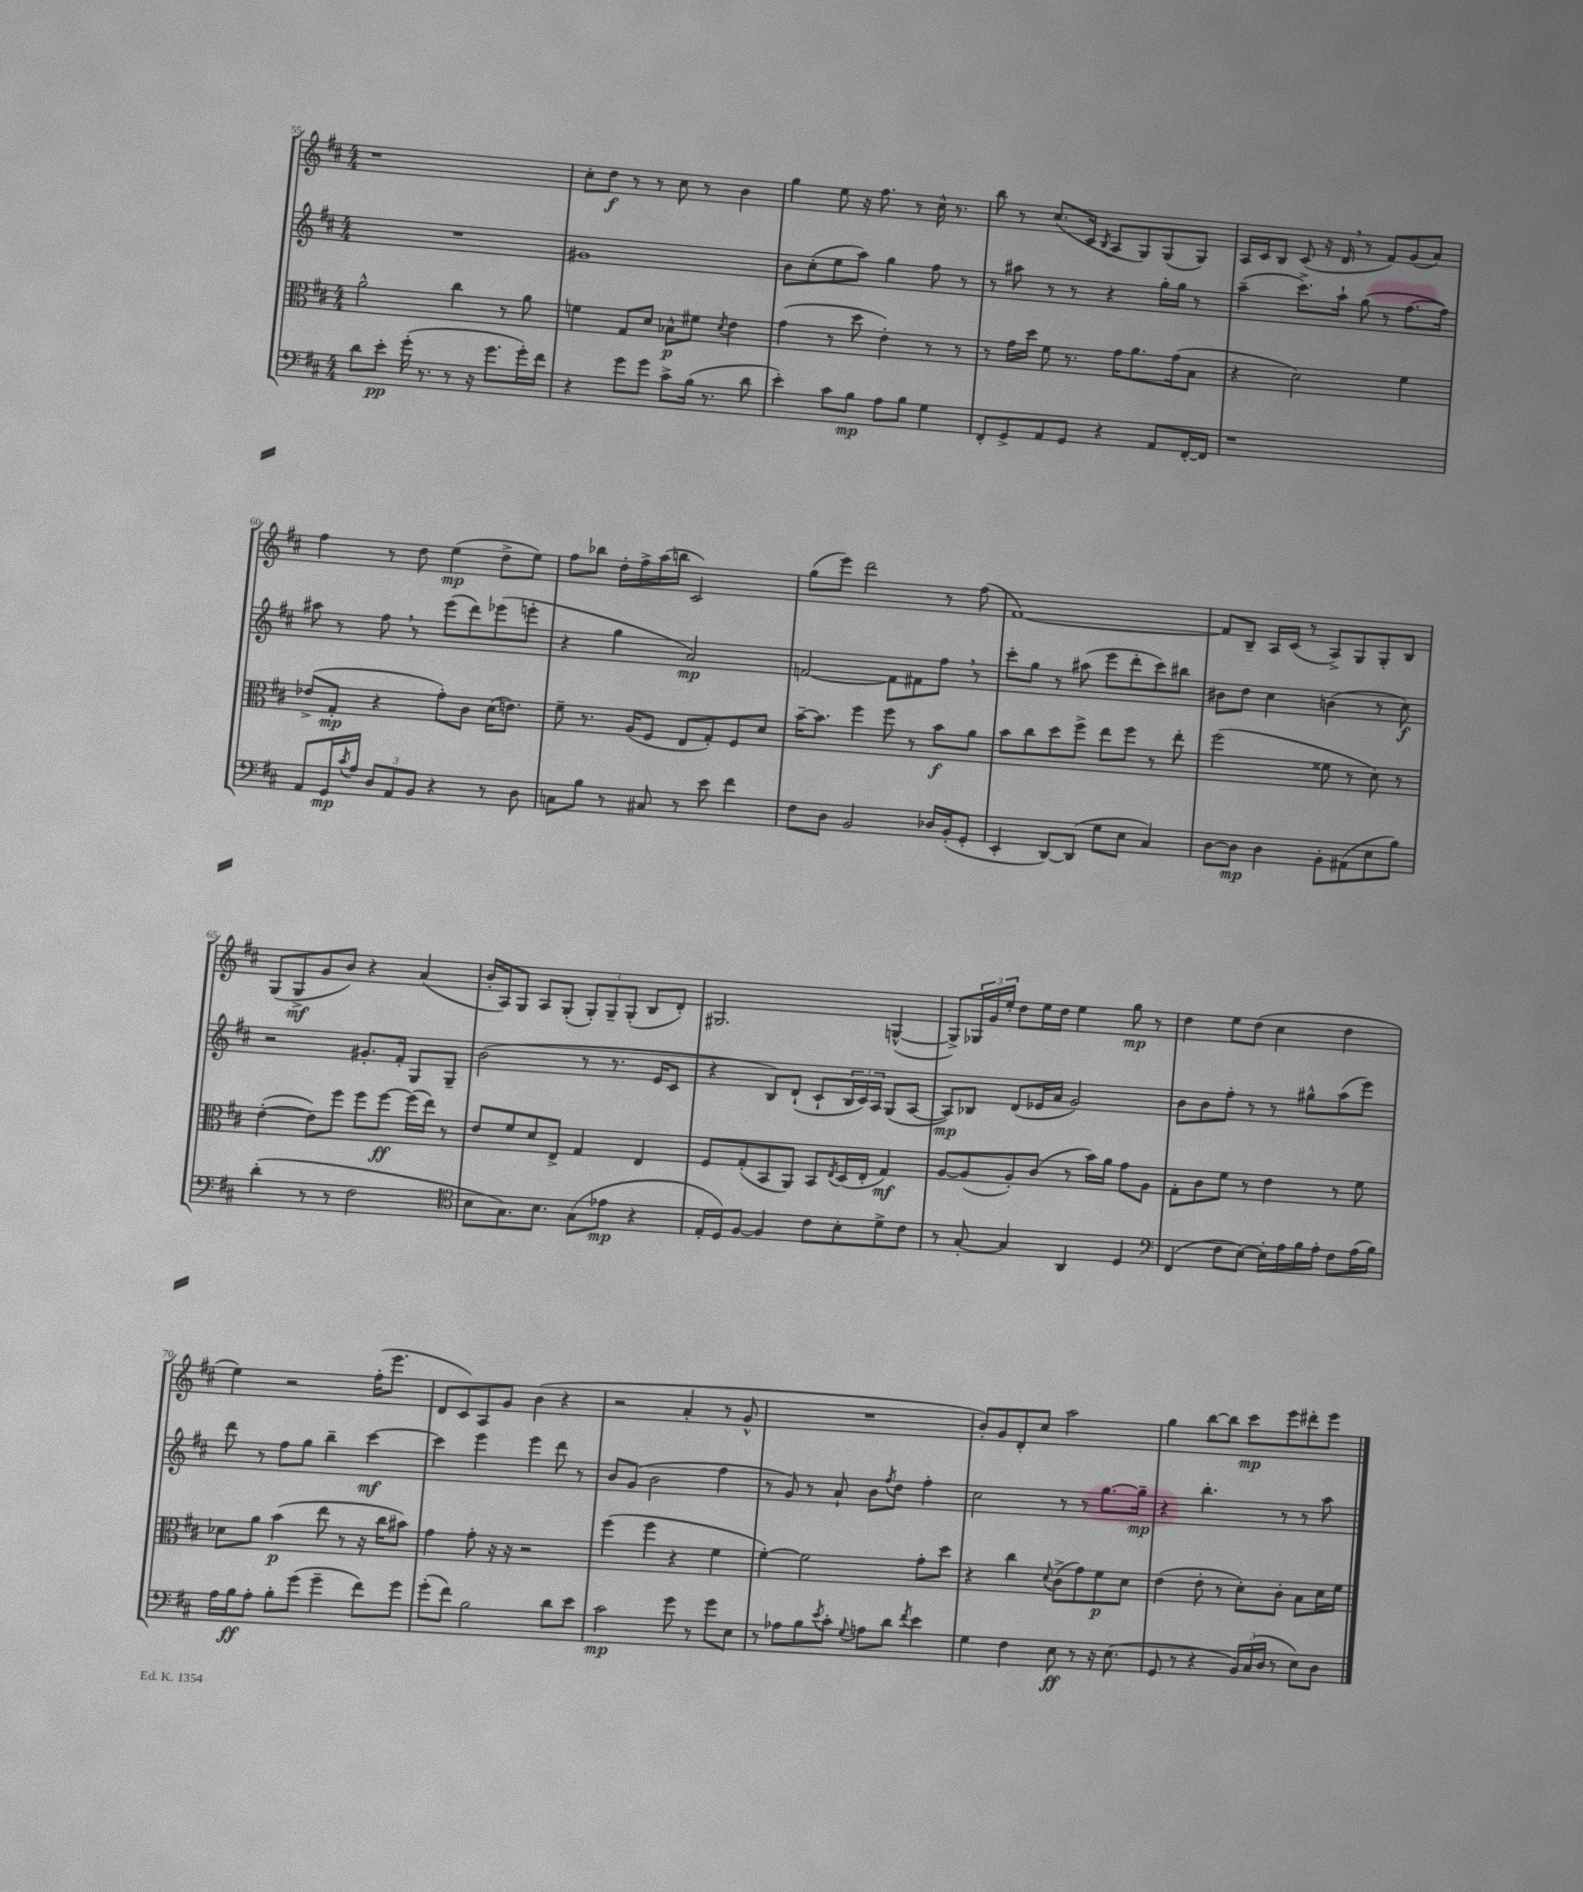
<<
\new StaffGroup <<
\new Staff = "s0" {
    \clef treble \key d \major \numericTimeSignature \time 4/4
    r1 |
    cis''8-. d''8\f r8 r8 cis''8 r8 b'4 |
    g''4 e''8 r16 fis''8. r8 cis''16-^ r8. |
    b''8 r8 cis''8.( cis'16 \acciaccatura { b8 } a8 g8) g8( g8) |
    a16 cis'16 b8 cis'8( r16 d'16 \breathe r8 fis'8) g'8( a'8) |
    fis''4 r8 d''8 e''4\mp( d''8-> e''8) |
    fis''8 bes''8 d''16-. fis''16-> a''16( b''16 cis'2) |
    g''8( e'''8) d'''2 r8 fis''8( |
    fis'1~) |
    fis'8 b8-- a16 cis'16( r8 a8->) g8 g8-. b8 |
    g8( g8->\mf g'8 b'8) r4 a'4( |
    b'16-. a16) g8 a8 g8-.( \tuplet 3/2 { g8-.) g8-- g8-.( } b8 d'8-.) |
    gis2. g4~-^( |
    g8->) \tuplet 3/2 { ges16 g'16 e''16-. } d''8 e''16 d''16 e''4 g''8\mp r8 |
    d''4 e''8 d''8( cis''4 d''4 |
    e''4) r2 fis''16-.( e'''8. |
    d'8 cis'8) a8 g'8 b'4( r4 |
    r2 a'4-. r8 g'8-^ |
    R1 |
    b'8-.) g'8 d'8-. cis''8 a''2 |
    g''4 b''8~ b''8 cis'''8\mp e'''8 dis'''8-. e'''8 \bar "|." |
}
\new Staff = "s1" {
    \clef treble \key d \major \numericTimeSignature \time 4/4
    R1 |
    gis'1 |
    b'8 cis''8-.( e''8 a''8) g''4 fis''8 r8 |
    r8 ais''8 r8 r8 r4 g''16-. g''16 r8 |
    a''4--( cis'''8.->) a''16-! g''8( r8 fis''8.~ fis''16) |
    ais''8 r8 fis''8 \breathe r8 e'''8( d'''8) ees'''8( e'''8-. |
    r4 g''4 a'2\mp) |
    f'2~ f'8 fis'8 fis''8 \breathe r8 |
    cis'''8-. g''8 r8 ais''8( e'''8 d'''8-. cis'''8) bis''8 |
    bis'8 d''8 cis''4 b'4( r8 cis''8\f) |
    r2 gis'8.-. fis'16-. g8 g8-- |
    b'2( r8 r8. e'16 cis'8 |
    r4 b8) d'8-!( cis'8-! \tuplet 3/2 { b16 cis'16) a16 } g8( a8~ |
    a8\mp) bes8 d'8( ees'16 a'16 g'2) |
    b'8 b'8 fis''8-. r8 r8 gis''8-^ a''8( e'''8) |
    d'''8 r8 fis''8 g''8 b''4-- cis'''4~\mf |
    cis'''4 e'''4 e'''4 d'''8 r8 |
    b'8 g'8( b'2 fis''4 |
    r8 g'8) r8 a'8-! b'8 \acciaccatura { fis''8 } d''8 fis''4-. |
    cis''2 r8 r8 g''8.~ g''16--\mp |
    r4 b''4.-. r8 r8 a''8 \bar "|." |
}
\new Staff = "s2" {
    \clef alto \key d \major \numericTimeSignature \time 4/4
    a'2-^ cis''4 r8 a'8 |
    f'4 g8 d'8 bes8-^\p fis'8 \acciaccatura { d'8 } e'4 |
    g'4( r8 d''8 e'4-.) r8 r8 |
    r8 g'16 d''16 fis'8 r8. g'16 a'8. g'16( b8 |
    r4 d'2) fis'4 |
    ees'8->( g8-.\mp r4 g'8-.) cis'8 d'16( e'8.) |
    fis'8-- r8. a16( fis8 e8 g8-.) fis8 d'8 |
    b'16~-- b'8. fis''4 fis''8 r8 b'8\f a'8 |
    b'8 cis''8 d''8 fis''8-> e''8 fis''8 r8 e''8-. |
    fis''2( fisis'8 r8 d'8) r8 |
    e'4~-.( e'8) fis''8 fis''8 fis''8~\ff fis''16( e''16) r8 |
    e'8 fis'8 d'8 e8-> g4 e4 |
    fis8 g8-.( b,8 a,8) b,8 \acciaccatura { e8 } d16( e16-. g4\mf) |
    a8~ a8( a8-.) cis'8( r8 b'16) a'16 g'8 a8 |
    g8-. cis'8 fis'8 r8 e'4 r8 fis'8 |
    des'8 a'8 b'4\p( e''8 r8 r16 cis''16 bis'8) |
    g'4 g'8-. r16 r16 r2 |
    fis''4( fis''4 r4 fis'4 |
    fis'4~-.) fis'2 g'8-. d''8 |
    r4 cis''4 \appoggiatura { d'8 } cis'8->( g'8) fis'8\p d'8 |
    e'4( e'8-. r8 d'8-.) cis'8-. b8 d'16 fis'16 \bar "|." |
}
\new Staff = "s3" {
    \clef bass \key d \major \numericTimeSignature \time 4/4
    d'8 e'8-.\pp g'16-.( r8. r8 r16 g'8. g'16-.) fis'16 |
    r4 g'8 g'8 cis'8-> b16( r8. d'8 |
    e'4-.) cis'8 b8\mp a8 b8 g4 |
    fis,8-. g,8-> a,8 g,8 r4 a,8 fis,16~-. fis,16 |
    r1 |
    a,8 g,16\mp \acciaccatura { cis'8 } a16 \tuplet 3/2 { d8 a,8 b,8 } r4 r8 d8 |
    c8 b8 r8 cis8 r8 e'8 fis'4 |
    fis8 d8 b,2 des16 b,16-.( g,8-. |
    e,4-. d,8~) d,8( g8 e8 cis4) |
    d8~ d8\mp d4 b,8-. ais,8( e8 b8) |
    d'4-.( r8 r8 fis2 |
    \clef tenor b8 g8.) b8. g8( ees'8\mp r4 |
    e16-. d16) fis8~ fis4 cis'8 b8-. d'8-> cis'8 |
    r8 g8~-. g4 a,4 d4 |
    \clef bass fis,4( fis8 e8~) e16-. a16 b16 a16-. fis8 a16( b16) |
    a16 b16\ff a8-. b8-. g'8( g'4-- fis'8) g'8 |
    g'8-.( fis'8) b2 d'8 e'8 |
    cis'2\mp g'8 r8 g'8 e8 |
    r8 aes8 b8 \acciaccatura { e'8 } cis'8-. \appoggiatura { g8 } a8 d'8 \acciaccatura { fis'8 } e'4 |
    g4 fis4 e8\ff r8 r16 e8.( |
    g,8 r8 r4 \tuplet 3/2 { b,16) cis16( d16 } r8 e8) d8 \bar "|." |
}
>>
>>
\layout { \context { \Score currentBarNumber = #55 } }
